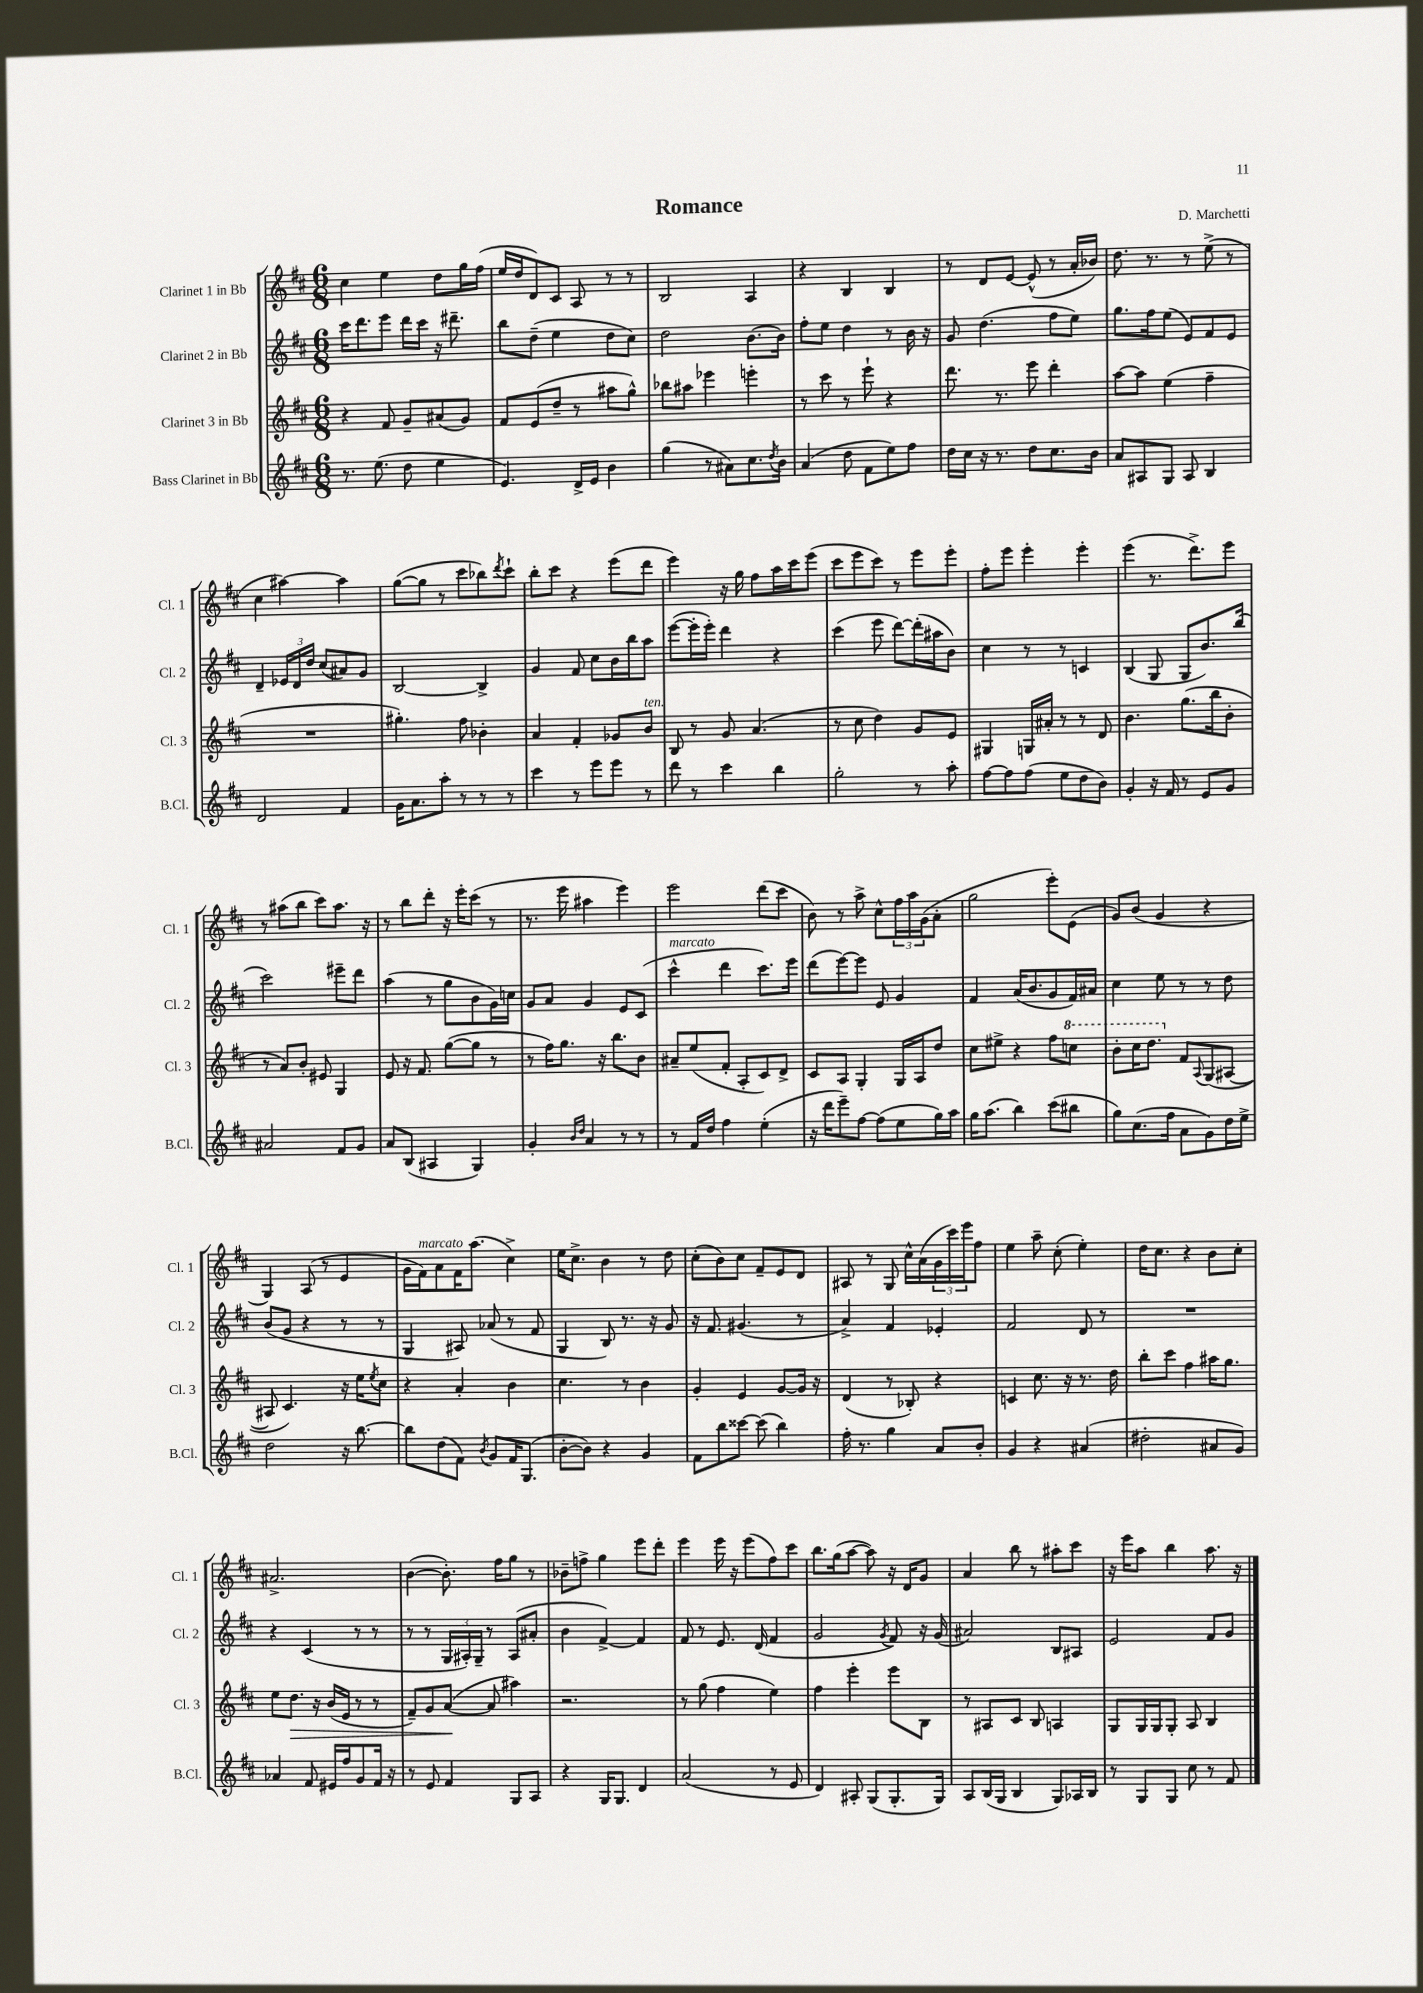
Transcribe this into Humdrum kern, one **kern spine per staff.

**kern	**kern	**kern	**kern
*staff4	*staff3	*staff2	*staff1
*clefG2	*clefG2	*clefG2	*clefG2
*k[f#c#]	*k[f#c#]	*k[f#c#]	*k[f#c#]
*M6/8	*M6/8	*M6/8	*M6/8
8.r	4r	16ccc#	4cc#
.	.	8.ddd	.
(8.ee	.	.	.
.	8f#	8eee	4ee
8dd	8g~	16ddd	.
.	.	16ccc#	.
4ee	(8a#	16r	8dd
.	.	8.ddd#~	.
.	8g)	.	16gg
.	.	.	(16ff#
=	=	=	=
4.e)	8f#	8bb	16ee
.	.	.	16dd
.	(8e	(8dd~	8d)
.	8dd~	4ee	8c#
16d^	8r	.	8A
16e	.	.	.
4b	8aa#	8dd	8r
.	8gg^^)	8cc#)	8r
=	=	=	=
(4gg	8bb-	2dd	2B
.	8aa#	.	.
8r	4eee-	.	.
8a#)	.	.	.
8.cc#	4eee'	[8.b	4A
8qdd	.	.	.
16b	.	16b]	.
=	=	=	=
(4a	8r	8ff#'	4r
.	8ccc#	8ee	.
8dd	8r	4dd	4B
8f#	8eee`	.	.
8ee)	4r	8r	4B
8ff#	.	16b	.
.	.	16r	.
=	=	=	=
16dd	8.ddd	8g	8r
16cc#	.	.	.
16r	.	(4.dd	8d
8.r	8.r	.	.
.	.	.	[8e
8dd	8eee	.	(8e^^]
8.cc#	4ddd'	8ff#	8r
.	.	8ee)	16a'
16b	.	.	16b-)
=	=	=	=
8a	[8aa	8.gg	8.dd
8A#	8aa]	.	.
.	.	16ff#	8.r
8G	(4ee	(8ee	.
8A#	.	8e)	8r
4B	4ff#~	8f#	(8ee^
.	.	8e	8r
=	=	=	=
2d	2.r	4d~	4cc#
.	.	24e-	[4aa#)
.	.	24d	.
.	.	24dd	.
.	.	(8cc#	.
4f#	.	8a#)	4aa#]
.	.	8g	.
=	=	=	=
16g	4.gg#')	[2B	([8gg
8.a	.	.	.
.	.	.	8gg]
8aa'	.	.	8r
8r	8ff#	.	8ccc#
8r	4b-'	4B^]	8bb-)
.	.	.	8qddd
8r	.	.	8ccc#`
=	=	=	=
4ccc#	4a	4g	8bb'
.	.	.	8ccc#
8r	4f#'	8f#	4r
8eee	.	8cc#	.
8eee	8g-	16b	(8eee
.	.	16bb	.
8r	8b	8aa	8ddd
=	=	=	=
8ddd	8B	([8eee	4eee)
8r	8r	16eee']	.
.	.	16eee')	.
4ccc#	8g	4ddd	16r
.	.	.	16gg
.	(4.a	.	8ff#
4bb	.	4r	16aa
.	.	.	16ccc#
.	.	.	(8eee
=	=	=	=
2gg'	8r	(4ccc#	8ccc#
.	8cc#	.	8eee
.	4dd)	8eee	8ccc#)
.	.	[8ddd)	8r
8r	8g	(16ddd']	8eee
.	.	16aa#	.
8aa'	8e	8b)	8eee'
=	=	=	=
[8ff#	4G#	4cc#	8ff#'
8ff#]	.	.	8eee
(8ff#	16G	8r	4eee'
.	16a#'	.	.
8ee	8r	8r	.
8dd	8r	4c	4eee'
8b)	8d	.	.
=	=	=	=
4g'	4.b	(4B	(4eee
16r	.	8G	8.r
16f#	.	.	.
8r	(8.gg	8G	.
.	.	.	8.ddd^)
8e	.	8.b)	.
.	16bb	.	.
8g	8b'	.	8eee
.	.	(16bb	.
=	=	=	=
2a#	8r	2ccc#)	8r
.	8a)	.	(8aa#
.	8b'	.	8bb
.	8e#	.	8ccc#)
8f#	4G	8eee#~	8.aa#
8g	.	8ddd	.
.	.	.	16r
=	=	=	=
8a	8e	(4aa	8r
(8B	16r	.	8bb
.	8.f#	.	.
4A#	.	8r	8ddd'
.	([8gg	8gg	16r
.	.	.	16eee'
4G)	8gg]	8b	(8ccc#
.	8r	16g)	8r
.	.	16cc	.
=	=	=	=
4g'	8r	8g	8.r
.	16ff#)	8a	.
.	8.gg	.	16eee
16qqb	.	.	.
16qqdd	.	.	.
4a	.	4g	4aa#
.	16r	.	.
.	8.bb	.	.
8r	.	8e	4eee)
8r	8b	(8c#	.
=	=	=	=
8r	8a#~	4ccc#^^	2eee
16f#	(8ee	.	.
16dd	.	.	.
4ff#	8f#'	4ddd	.
.	8A'	.	.
(4ee'	8c#)	8.ccc#)	(8ddd
.	8d^	.	8ccc#
.	.	16eee	.
=	=	=	=
16r	8c#	(8ddd	8b)
16ddd	.	.	.
8eee~)	8A	[8eee)	8r
[8ff#	4G'	8eee]	8aa^
(8ff#]	.	8e	8cc#^^
8ee	16G	4g	24ff#
.	.	.	24aa
.	16A	.	.
.	.	.	(24g
16gg)	8dd	.	8a'
16aa	.	.	.
=	=	=	=
16gg	8cc#	4f#	2gg
(8.aa	.	.	.
.	8ee#^	.	.
4bb)	4r	(16a	.
.	.	8.b	.
(8ccc#	8ff#	8g	8eee')
8bb#	8ccc	16f#)	(8e
.	.	16a#	.
=	=	=	=
8gg)	8bb'	4cc#	8g)
(8.cc#	16ccc#	.	(8b
.	8.ddd	.	.
.	.	8ee	4g
16ff#	.	.	.
8a	8f#	8r	.
.	8qqA	.	.
8g)	(8G	8r	4r
16dd	[8A#	8dd	.
16ee^	.	.	.
=	=	=	=
2dd	8A#]	(8b	4G)
.	4.c#)	8g	.
.	.	4r	(8A
.	.	.	8r
16r	16r	8r	4e
[8.bb	16ee	.	.
.	8qee	.	.
.	8cc#	8r	.
=	=	=	=
8bb]	4r	4G	16g
.	.	.	16f#)
(8dd	.	.	8a
8f#)	4a'	8A#)	16f#
.	.	.	(8.aa
8qb	.	.	.
8g	.	(8a-	.
16f#	4b	8r	4cc#^)
(8.G	.	.	.
.	.	8f#	.
=	=	=	=
[8b'	4.cc#	4G	16ee
.	.	.	8.cc#^
8b])	.	.	.
4r	.	8B)	4b
.	8r	8.r	.
4g	4b	.	8r
.	.	16r	.
.	.	8g	8dd
=	=	=	=
8f#	4g'	16r	(8cc#'
.	.	8.f#	.
8bb	.	.	8b)
[8ccc##	4e	(4.g#	8cc#
(8ccc##]	.	.	8f#~
4bb)	[8g	.	8e
.	16g]	8r	8d
.	16r	.	.
=	=	=	=
16ff#'	(4d	4a^)	8A#
8.r	.	.	.
.	.	.	8r
4gg	8r	4f#	8G
.	8B-')	.	16cc#^^
.	.	.	(16a
8a	4r	4e-'	24g
.	.	.	24ccc#)
.	.	.	24eee
8b'	.	.	8ff#
=	=	=	=
4g	4c	2f#	4ee
4r	8.cc#	.	8aa~
.	.	.	(8cc#'
.	16r	.	.
(4a#	8.r	8d	4ee')
.	.	8r	.
.	16dd	.	.
=	=	=	=
2dd#'	8bb'	2.r	16dd
.	.	.	8.cc#
.	8ccc#	.	.
.	4ff#	.	4r
8a#	16aa#	.	8b
.	8.gg	.	.
8g)	.	.	8cc#'
=	=	=	=
4a-	8ee	4r	2.a#^
.	8.dd	.	.
8f#	.	(4c#	.
.	16r	.	.
16e#	(16b	.	.
16ff#	16e	.	.
8g	8r	8r	.
16f#	8r	8r	.
16r	.	.	.
=	=	=	=
8r	8f#~)	8r	([4b
8e	8g	8r	.
4f#	([8a	24G	8.b'])
.	.	24A#')	.
.	.	24G~	.
.	8a]	8r	.
.	.	.	16ff#
8G	4aa#)	(8A#	8gg
8A	.	8a#'	8r
=	=	=	=
4r	2.r	4b	8b-~
.	.	.	8ff^
16G	.	[4f#^)	4gg
8.G	.	.	.
4d	.	4f#]	8eee
.	.	.	8ddd'
=	=	=	=
(2a	8r	8f#	4eee
.	(8gg	8r	.
.	4ff#	8.e	16eee
.	.	.	16r
.	.	.	(8eee
.	.	(16d	.
8r	4ee)	4f#	8ff#)
8e	.	.	8ccc#
=	=	=	=
4d)	4ff#	2g	8.bb
.	.	.	(16gg
8A#'	4eee'	.	[8aa
(8G	.	.	8aa])
.	.	8qg	.
8.G'	8eee	8f#)	16r
.	.	.	16d
.	8B	16r	8g
16G)	.	(16g	.
=	=	=	=
8A	8r	2a#)	4a
(16B	8A#	.	.
16G	.	.	.
4B	8c#	.	8bb
.	8B	.	8r
8G)	4A	8B	8aa#'
16A-	.	8A#	8ccc#
16B	.	.	.
=	=	=	=
8r	8G	2e	16r
.	.	.	16eee
8G	16G	.	8aa
.	16G	.	.
8G	8G'	.	4bb
8cc#	8A	.	.
8r	4B	8f#	8.aa
8f#	.	8g	.
.	.	.	16r
==	==	==	==
*-	*-	*-	*-
